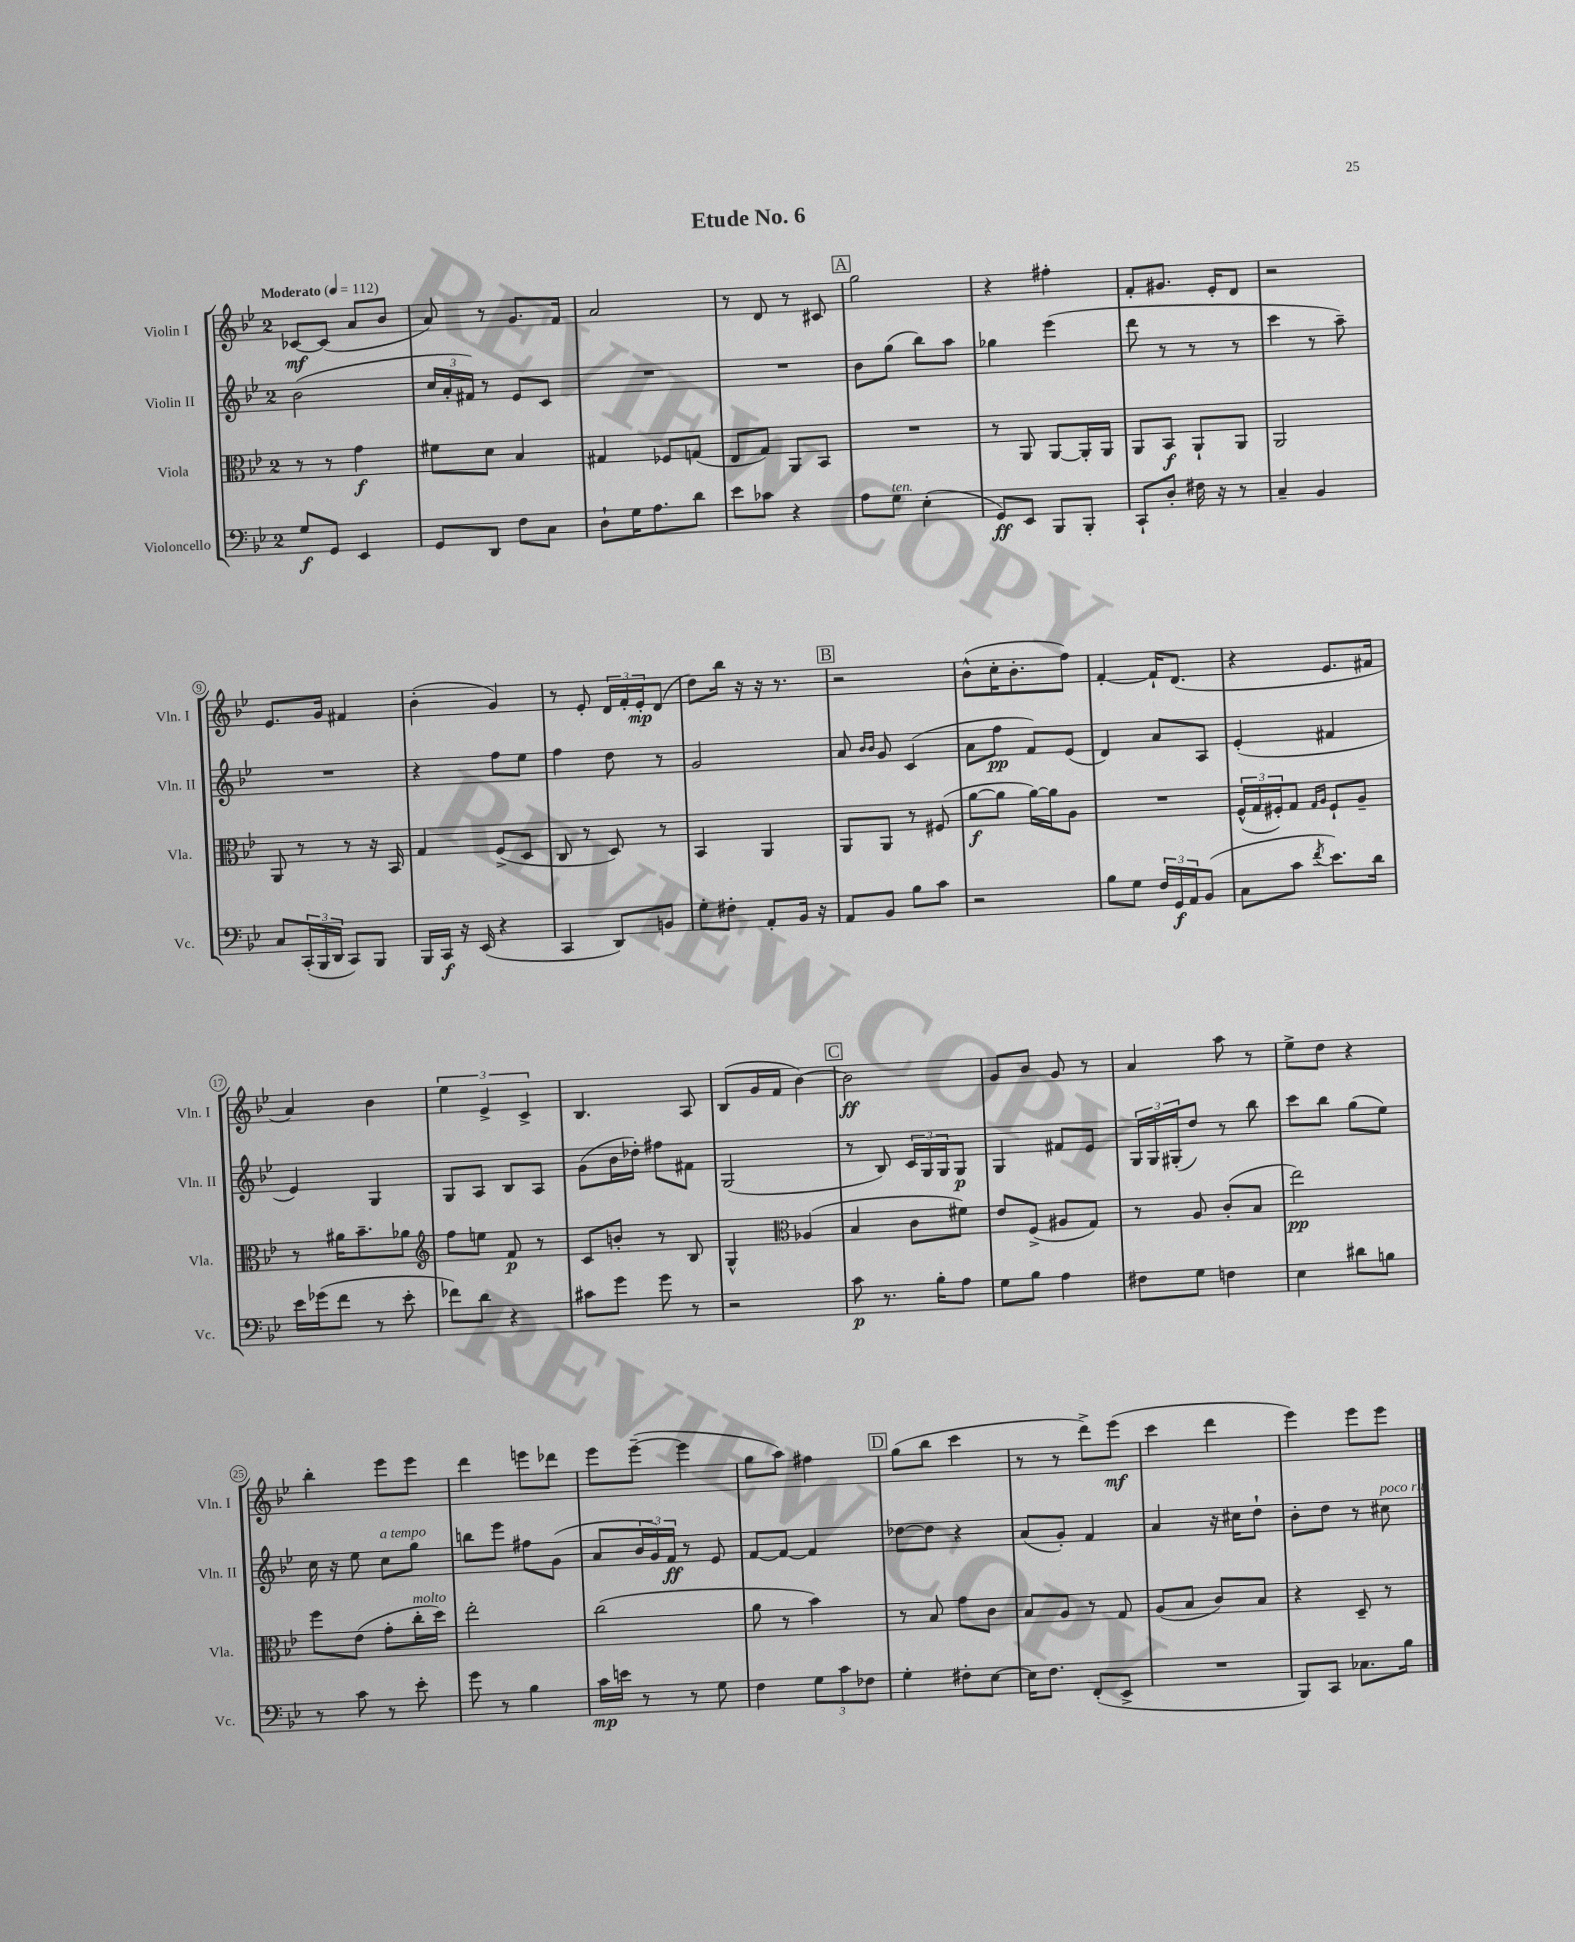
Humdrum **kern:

**kern	**kern	**kern	**kern
*staff4	*staff3	*staff2	*staff1
*clefF4	*clefC3	*clefG2	*clefG2
*k[b-e-]	*k[b-e-]	*k[b-e-]	*k[b-e-]
*M2/4	*M2/4	*M2/4	*M2/4
*MM112	*MM112	*MM112	*MM112
8G/L	8r	(2b-\	[8c-/L
8GG/J	8r	.	(8c-/]J
4EE-/	4g\	.	8a/L
.	.	.	8b-/J
=	=	=	=
8GG/L	8f#\L	24cc/LL	8a/)
.	.	24a'/	.
.	.	24f#/JJ)	.
8DD/J	8d\J	8r	8r
8F\L	4B-/	8e-/L	8.g/L
8C\J	.	8c/J	.
.	.	.	16f/Jk
=	=	=	=
8D`\L	4G#/	2r	2a/
16G\K	.	.	.
8.A\	.	.	.
.	8F-/L	.	.
8d\J	(8G/J	.	.
=	=	=	=
8e-\L	8E-/L	2r	8r
8c-\J	8G/J)	.	8d/
4r	8AA/L	.	8r
.	8BB-/J	.	8c#/
=	=	=	=
8A\L	2r	8b-\L	2gg\
8G\J	.	(8gg\J	.
(4E-'\	.	8bb-\L)	.
.	.	8aa\J	.
=	=	=	=
8GG/L)	8r	4gg-\	4r
8EE-/J	8AA/	.	.
8BBB-/L	[8AA/L	(4eee-\	4ff#'\
8BBB-'/J	16AA'/]L	.	.
.	16AA/JJ	.	.
=	=	=	=
8CC`/L	8AA/L	8ddd\	8f'/L
8D'/J	8BB-/J	8r	8.g#/J
16F#\	8AA`/L	8r	.
16r	.	.	16e-'/LK
8r	8AA/J	8r	8d/J
=	=	=	=
4C~/	2AA/	4ccc\	2r
4BB-/	.	8r	.
.	.	8aa~\)	.
=	=	=	=
8C/L	8AA/	2r	8.e-/L
(24CC'/L	8r	.	.
24BBB-/	.	.	.
.	.	.	16g/Jk
24DD/JJ	.	.	.
8CC/L)	8r	.	4f#/
8BBB-/J	16r	.	.
.	16BB-/	.	.
=	=	=	=
16BBB-/LL	4G/	4r	(4b-'\
16CC/JJ	.	.	.
16r	.	.	.
(16EE-/	.	.	.
4r	(8F^/L	8ff\L	4g/)
.	8D/J	8ee-\J	.
=	=	=	=
4CC/	8C/	4ff\	8r
.	8r	.	8e-'/
8DD/L)	8D/)	8dd\	24d/LL
.	.	.	24f'/
.	.	.	24e-'/J
8BB/J	8r	8r	(8d/J
=	=	=	=
8G'\L	4BB-/	2g/	8dd\L)
8F#'\J	.	.	16bb-\Jk
.	.	.	16r
8AA'/L	4AA/	.	16r
.	.	.	8.r
16BB-/Jk	.	.	.
16r	.	.	.
=	=	=	=
8AA/L	8AA/L	8a/	2r
.	.	16qqb-/LL	.
.	.	16qqb-/JJ	.
8BB-/J	8AA/J	8g/	.
8B-\L	8r	(4c/	.
8c\J	(8F#/	.	.
=	=	=	=
2r	[8a\L	8a\L	(8b-^^\L
.	8a\]J	8ff\J	16cc'\K
.	.	.	8.b-'\
.	[16a\LL)	8f/L)	.
.	16a\]J	.	.
.	8A\J	(8e-/J	8ff\J)
=	=	=	=
8B-\L	2r	4d/)	[4f'/
8G\J	.	.	.
24F/LL	.	8a/L	16f`/]LK
24GG/	.	.	.
.	.	.	(8.d/J
24AA/J	.	.	.
(8BB-/J	.	8A/J	.
=	=	=	=
8C\L	(24F^^/LL	(4e-'/	4r
.	24G/	.	.
.	24F#'/J)	.	.
8c\J	8G/J	.	.
.	16qqG/LL	.	.
8qf/	16qqA/JJ	.	.
8.e-\L)	8F#`/L	4f#/	8.e-/L
.	8A~/J	.	.
16d\Jk	.	.	16f#/Jk
=	=	=	=
16e-\LL	8r	4e-/)	4a/)
(16g-\J	.	.	.
8f\J	16a#\LK	.	.
.	8.b-~\	.	.
8r	.	4G/	4b-\
8e-'\	8a-\J	.	.
=	=	=	=
*	*clefG2	*	*
8f-\L)	8ff\L	8G/L	6ee-\
8d\J	8ee\J	8A/J	.
.	.	.	6e-^/
4r	8f/	8B-/L	.
.	.	.	6c^/
.	8r	8A/J	.
=	=	=	=
8c#\L	8c/L	(8g\L	4.B-/
8g\J	8b'/J	16b-\L	.
.	.	16dd-'\JJ)	.
8g\	8r	8ff#\L	.
8r	8B-/	8f#\J	8A/
=	=	=	=
2r	4G^^/	(2G/	(8B-/L
.	.	.	16g/L
.	.	.	16f/JJ
*	*clefC3	*	*
.	(4A-/	.	[4b-\)
=	=	=	=
8c\	4B-/	8r	2b-\]
8.r	.	8B-/)	.
.	8c\L	24c/LL	.
.	.	24G/	.
16B-'\LK	.	.	.
.	.	24G/J	.
8A\J	8f#\J)	8G/J	.
=	=	=	=
8G\L	8e-/L	4G/	8g/L
8B-\J	(8F^/J	.	8b-/J
4A\	8A#/L	8f#/L	8g/
.	8G/J)	8e-/J	8r
=	=	=	=
8F#\L	8r	24G/LL	4a/
.	.	24G/	.
.	.	(24G#'/J	.
8G\J	8A/	8dd/J)	.
4F\	(8c'/L	8r	8aa\
.	8B-/J	8bb-\	8r
=	=	=	=
4E-\	2ee-\)	8ccc\L	8ee-^\L
.	.	8bb-\J	8dd\J
8d#\L	.	(8gg\L	4r
8B\J	.	8ee-\J)	.
=	=	=	=
8r	8ff\L	16cc\	4bb-'\
.	.	16r	.
8c\	(8e-\J	8ee-\	.
8r	8g'\L	8cc\L	8eee-\L
8e-'\	16cc'\L	8gg\J	8eee-\J
.	16dd\JJ)	.	.
=	=	=	=
8g\	2ee-'\	8bb\L	4ddd\
8r	.	8eee-\J	.
4B-\	.	8ff#\L	8eee\L
.	.	(8g\J	8ddd-\J
=	=	=	=
16c\LL	(2cc\	8a/L	8eee-\L
16e\JJ	.	.	.
8r	.	24b-/L	([8eee-~\J
.	.	24g/)	.
.	.	24f/JJ	.
8r	.	8r	4eee-\]
8G\	.	8e-/	.
=	=	=	=
4F\	8a\	[8f/L	8gg\L
.	8r	8f/_J	8aa\J)
12G\L	4b-\)	4f/]	4ff#\
12c\	.	.	.
12F-\J	.	.	.
=	=	=	=
4G'\	8r	[8dd-\L	(8gg\L
.	8B-/	8dd-\]J	8bb-\J
8F#'\L	8g\L	4r	4ccc\
[8E-\J	8c\J	.	.
=	=	=	=
16E-\]LK	8B-/L	(8a/L	8r
8.F\J	.	.	.
.	8A/J	8g'/J)	8r
(8FF'/L	8r	4f/	8ddd^\L)
8EE-^/J	8G/	.	(8eee-\J
=	=	=	=
2r	(8A/L	4a/	4ccc\
.	8B-/J	.	.
.	8c/L)	16r	4ddd\
.	.	16cc#\LK	.
.	8B-/J	8dd`\J	.
=	=	=	=
8BBB-/L)	4r	8b-'\L	4eee-\)
8CC/J	.	8dd\J	.
8.C-\L	8D~/	8r	8eee-\L
.	8r	8cc#\	8eee-\J
16B-\Jk	.	.	.
==	==	==	==
*-	*-	*-	*-
